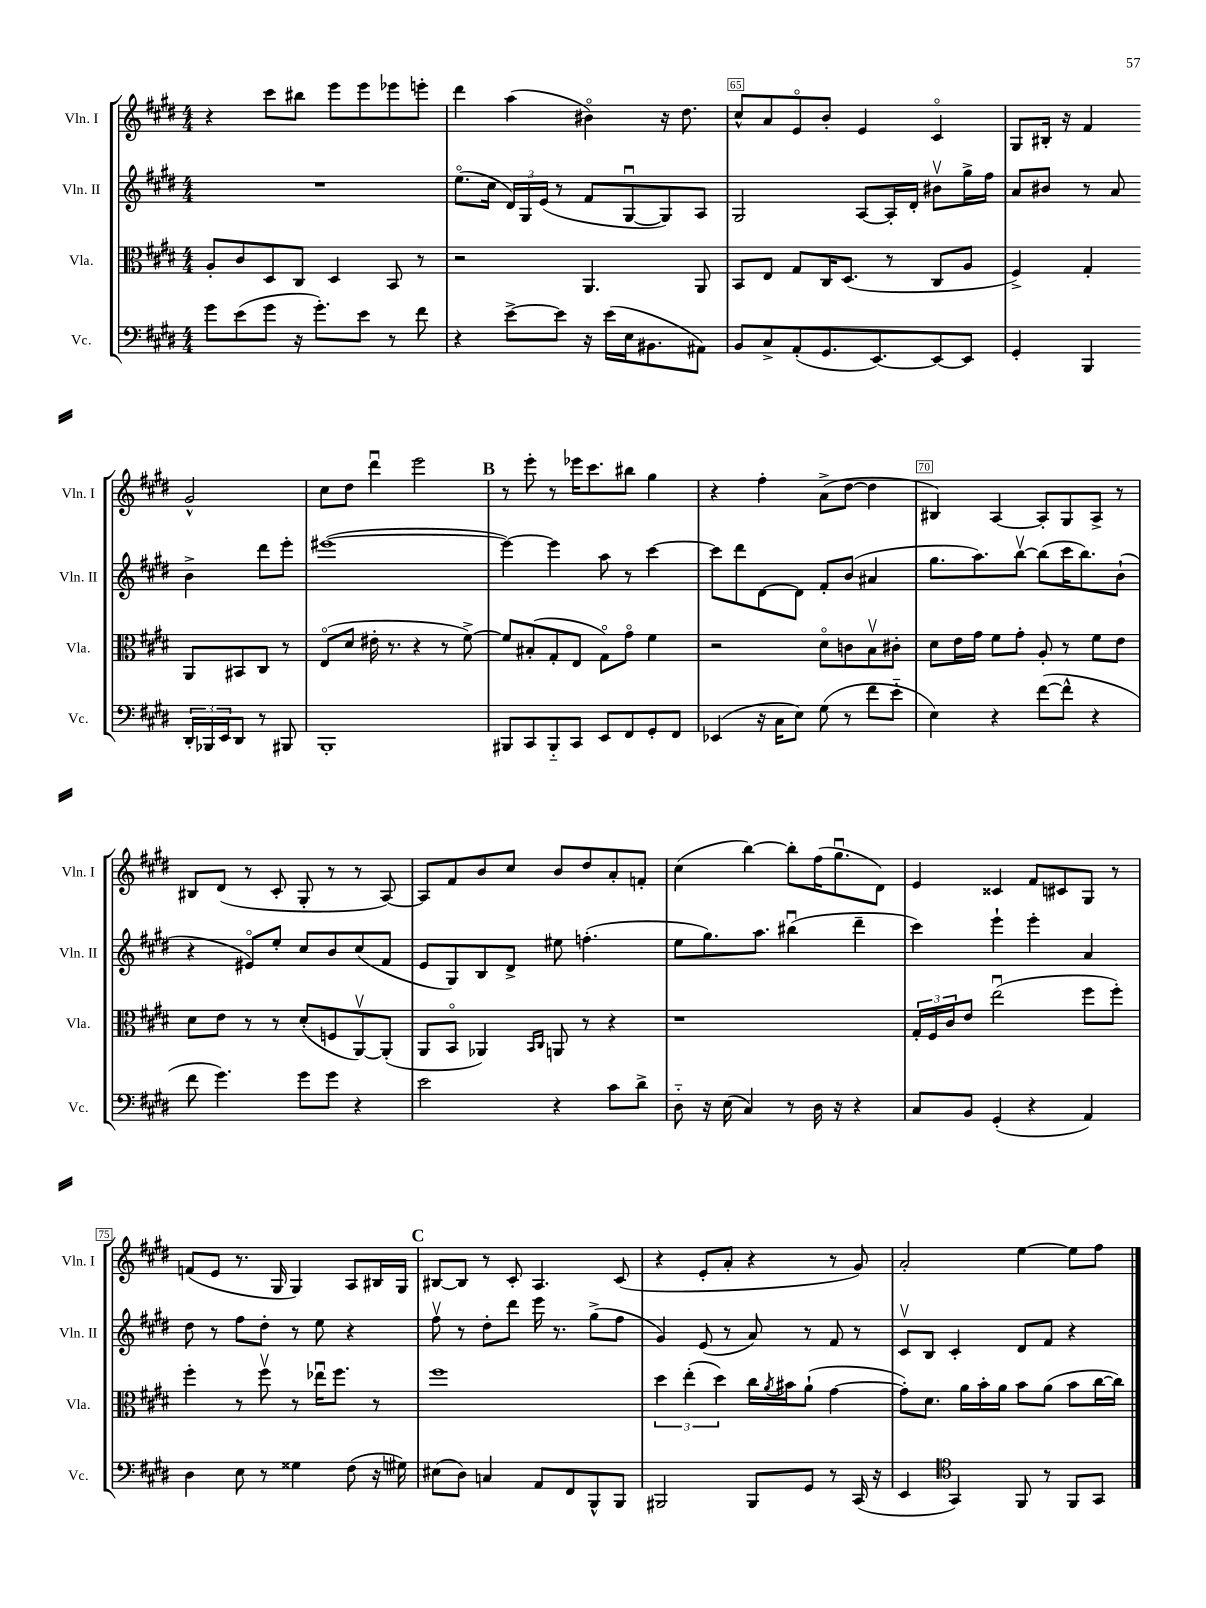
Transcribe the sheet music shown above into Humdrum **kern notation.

**kern	**kern	**kern	**kern
*part4	*part3	*part2	*part1
*staff4	*staff3	*staff2	*staff1
*I"Vc.	*I"Vla.	*I"Vln. II	*I"Vln. I
*I'Vc.	*I'Vla.	*I'Vln. II	*I'Vln. I
*clefF4	*clefC3	*clefG2	*clefG2
*k[f#c#g#d#]	*k[f#c#g#d#]	*k[f#c#g#d#]	*k[f#c#g#d#]
*M4/4	*M4/4	*M4/4	*M4/4
=63	=63	=63	=63
8g#\L	8A'/L	1r	4r
(8e\	8c#/	.	.
8g#\J	8D#/	.	8ccc#\L
16r	8C#/J	.	8bb#X\J
8.g#'\L)	.	.	.
.	4D#/	.	8eee\L
8e\J	.	.	8eee\
8r	8BB/	.	8eee-X\
8f#\	8r	.	8eeen'\J
=64	=64	=64	=64
4r	2r	(8.ee\L	4ddd#\
.	.	16cc#\Jk	.
[8e^\L	.	24d#/LL)	(4aa\
.	.	24G#/	.
.	.	(24e/JJ	.
8e\J]	.	8r	.
16r	4.AA/	8f#/L	4b#X\)
(16e\LL	.	.	.
16E\J	.	[8G#u/	.
8.BB#X\	.	.	.
.	.	8G#/])	16r
.	.	.	8.dd#\
8AA#X\J)	8AA/	8A/J	.
=65	=65	=65	=65
8BB/L	8BB/L	2G#/	8cc#^^/L
8C#^/	8E/J	.	8a/
(8AA'/	8G#/L	.	8e/
8.GG#/	16C#/K	.	8b'/J
.	(8.D#/J	.	.
.	.	[8A/L	4e/
[8.EE/)	.	.	.
.	8r	16A'/L]	.
.	.	16d#'/JJ	.
8EE/_	8C#/L	8b#Xv\L	4c#/
8EE/J]	8A/J	16gg#^\L	.
.	.	16ff#\JJ	.
=66	=66	=66	=66
4GG#'/	4F#^/)	8a/L	8G#/L
.	.	8b#X/J	16B#X'/Jk
.	.	.	16r
4BBB/	4G#'/	8r	4f#/
.	.	8a/	.
24DD#'/LL	8AA/L	4b#^\	2g#^^/
24BBB-X/	.	.	.
24EE/J	.	.	.
8DD#/J	8BB#X/	.	.
8r	8C#/J	8ddd#\L	.
8BBB#X/	8r	8eee'\J	.
!!LO:LB:g=z
=67	=67	=67	=67
1BBB'	(8E/L	([1eee#X	8cc#\L
.	8d#/J	.	8dd#\J
.	16e#X'\	.	4ddd#u\
.	8.r	.	.
.	4r	.	2eee\
.	8r	.	.
.	[8f#^\)	.	.
!!LO:REH:place=s1:t=B
=68	=68	=68	=68
8BBB#X/L	8f#/L]	4eee#\_)	8r
8CC#/	(8B#X'/	.	8eee'\
8BBB#/	8G#'/	4eee#\]	8r
8CC#/J	8E/J	.	16eee-X\KL
.	.	.	8.ccc#\
8EE/L	8G#\L)	8aa\	.
8FF#/	8g#\J	8r	8bb#X\J
8GG#'/	4f#\	[4ccc#\	4gg#\
8FF#/J	.	.	.
=69	=69	=69	=69
(4EE-X/	2r	8ccc#\L]	4r
.	.	8ddd#\	.
16r	.	[8d#\	4ff#'\
16C#\KL	.	.	.
8E\J)	.	8d#\J]	.
(8G#\	8d#\L	8f#'/L	(8a^\L
8r	8cn\	(8b/J	[8dd#\J
8f#\L	8Bv\	4a#X/	4dd#\]
8e\J	8c#X'\J	.	.
=70	=70	=70	=70
4E\)	8d#\L	8.gg#\L	4B#X/)
.	16e\L	.	.
.	16g#\JJ	8.aa\)	.
4r	8f#\L	.	[4A/
.	8g#'\J	[8bbv\J	.
([8f#\L	8A'/	(8bb\L]	8A'/L]
8f#^^\J]	8r	16ccc#\K	8G#/
.	.	8.bb\)	.
4r	8f#\L	.	8A^/J
.	8e\J	(8b`\J	8r
!!LO:LB:g=z
=71	=71	=71	=71
8f#\	8d#\L	4r	8B#X/L
4.g#\)	8e\J	.	(8d#/J
.	8r	8e#X/L)	8r
.	8r	8ee'/J	8c#'/
8g#\L	(8d#'/L	8cc#/L	8G#'/
8g#\J	8Fn/	8b/	8r
4r	[8AAv/)	(8cc#/	8r
.	(8AA'/J]	8f#/J	[8A/)
=72	=72	=72	=72
2e\	8AA/L	8e/L	8A/L]
.	8BB/J	8G#/)	8f#/
.	4AA-X/)	8B/	8b/
.	.	8d#^/J	8cc#/J
.	16qqBB/LL	.	.
.	16qqC#/JJ	.	.
4r	8AAn/	8ee#X\	8b/L
.	8r	(4.ffn'\	8dd#/
8c#\L	4r	.	8a'/
8d#^\J	.	.	8fn'/J
=73	=73	=73	=73
8D#\	1r	8ee\L	(4cc#\
16r	.	8.gg#\)	.
(16E\	.	.	.
4C#/)	.	.	[4bb\)
.	.	8.aa\J	.
8r	.	(4bb#Xu\	8bb'\L]
16D#\	.	.	(16ff#\K
16r	.	.	8.gg#u\
4r	.	4ddd#~\	.
.	.	.	8d#\J)
=74	=74	=74	=74
8C#/L	24G#'/LL	4ccc#\)	4e/
.	24F#/	.	.
.	24c#/J	.	.
8BB/J	8e/J	.	.
(4GG#'/	(2eeu\	4eee`\	4c##X/
4r	.	4eee'\	8f#/L
.	.	.	8c#X/
4AA/)	8ff#\L	4a/	8G#/J
.	8ff#'\J)	.	8r
!!LO:LB:g=z
=75	=75	=75	=75
4D#\	4ff#'\	8dd#\	(8fn/L
.	.	8r	8e/J
8E\	8r	8ff#\L	8.r
8r	8ff#v\	8dd#'\J	.
.	.	.	16G#/
4G##X\	8r	8r	4G#/)
.	16ee-Xu\KL	8ee\	.
.	8.ff#\J	.	.
(8F#\	.	4r	8A/L
16r	8r	.	16B#X/L
16G#X\)	.	.	16G#/JJ
!!LO:REH:place=s1:t=C
=76	=76	=76	=76
(8E#X\L	1ff#	8ff#v\	[8B#X/L
8D#\J)	.	8r	8B#/J]
4Cn/	.	8dd#'\L	8r
.	.	8ddd#\J	8c#'/
8AA/L	.	16eee\	4.A/
.	.	8.r	.
8FF#/	.	.	.
8BBB^^/	.	(8gg#^\L	.
8BBB/J	.	8ff#\J	(8c#/
=77	=77	=77	=77
2BBB#X/	6dd#\	4g#/)	4r
.	(6ee'\	.	.
.	.	(8e/	8e'/L
.	6dd#\)	.	.
.	.	8r	8a'/J
8BBB#/L	16cc#\LL	8a/)	4r
.	8qa/	.	.
.	16b#X\J	.	.
8GG#/J	(8a`\J	8r	.
8r	[4g#\	8f#/	8r
(16CC#/	.	8r	8g#/)
16r	.	.	.
=78	=78	=78	=78
4EE/	8g#'\L])	8c#v/L	2a'/
.	8.d#\J	8B/J	.
*clefC4	*	*	*
4GG#/)	.	4c#'/	.
.	16a\LL	.	.
.	16b'\	.	.
.	16a\JJ	.	.
8FF#/	8b\L	8d#/L	[4ee\
8r	(8a\J	8f#/J	.
8FF#/L	8b\L	4r	8ee\L]
8GG#/J	[16cc#\L	.	8ff#\J
.	16cc#\JJ])	.	.
==	==	==	==
*-	*-	*-	*-
